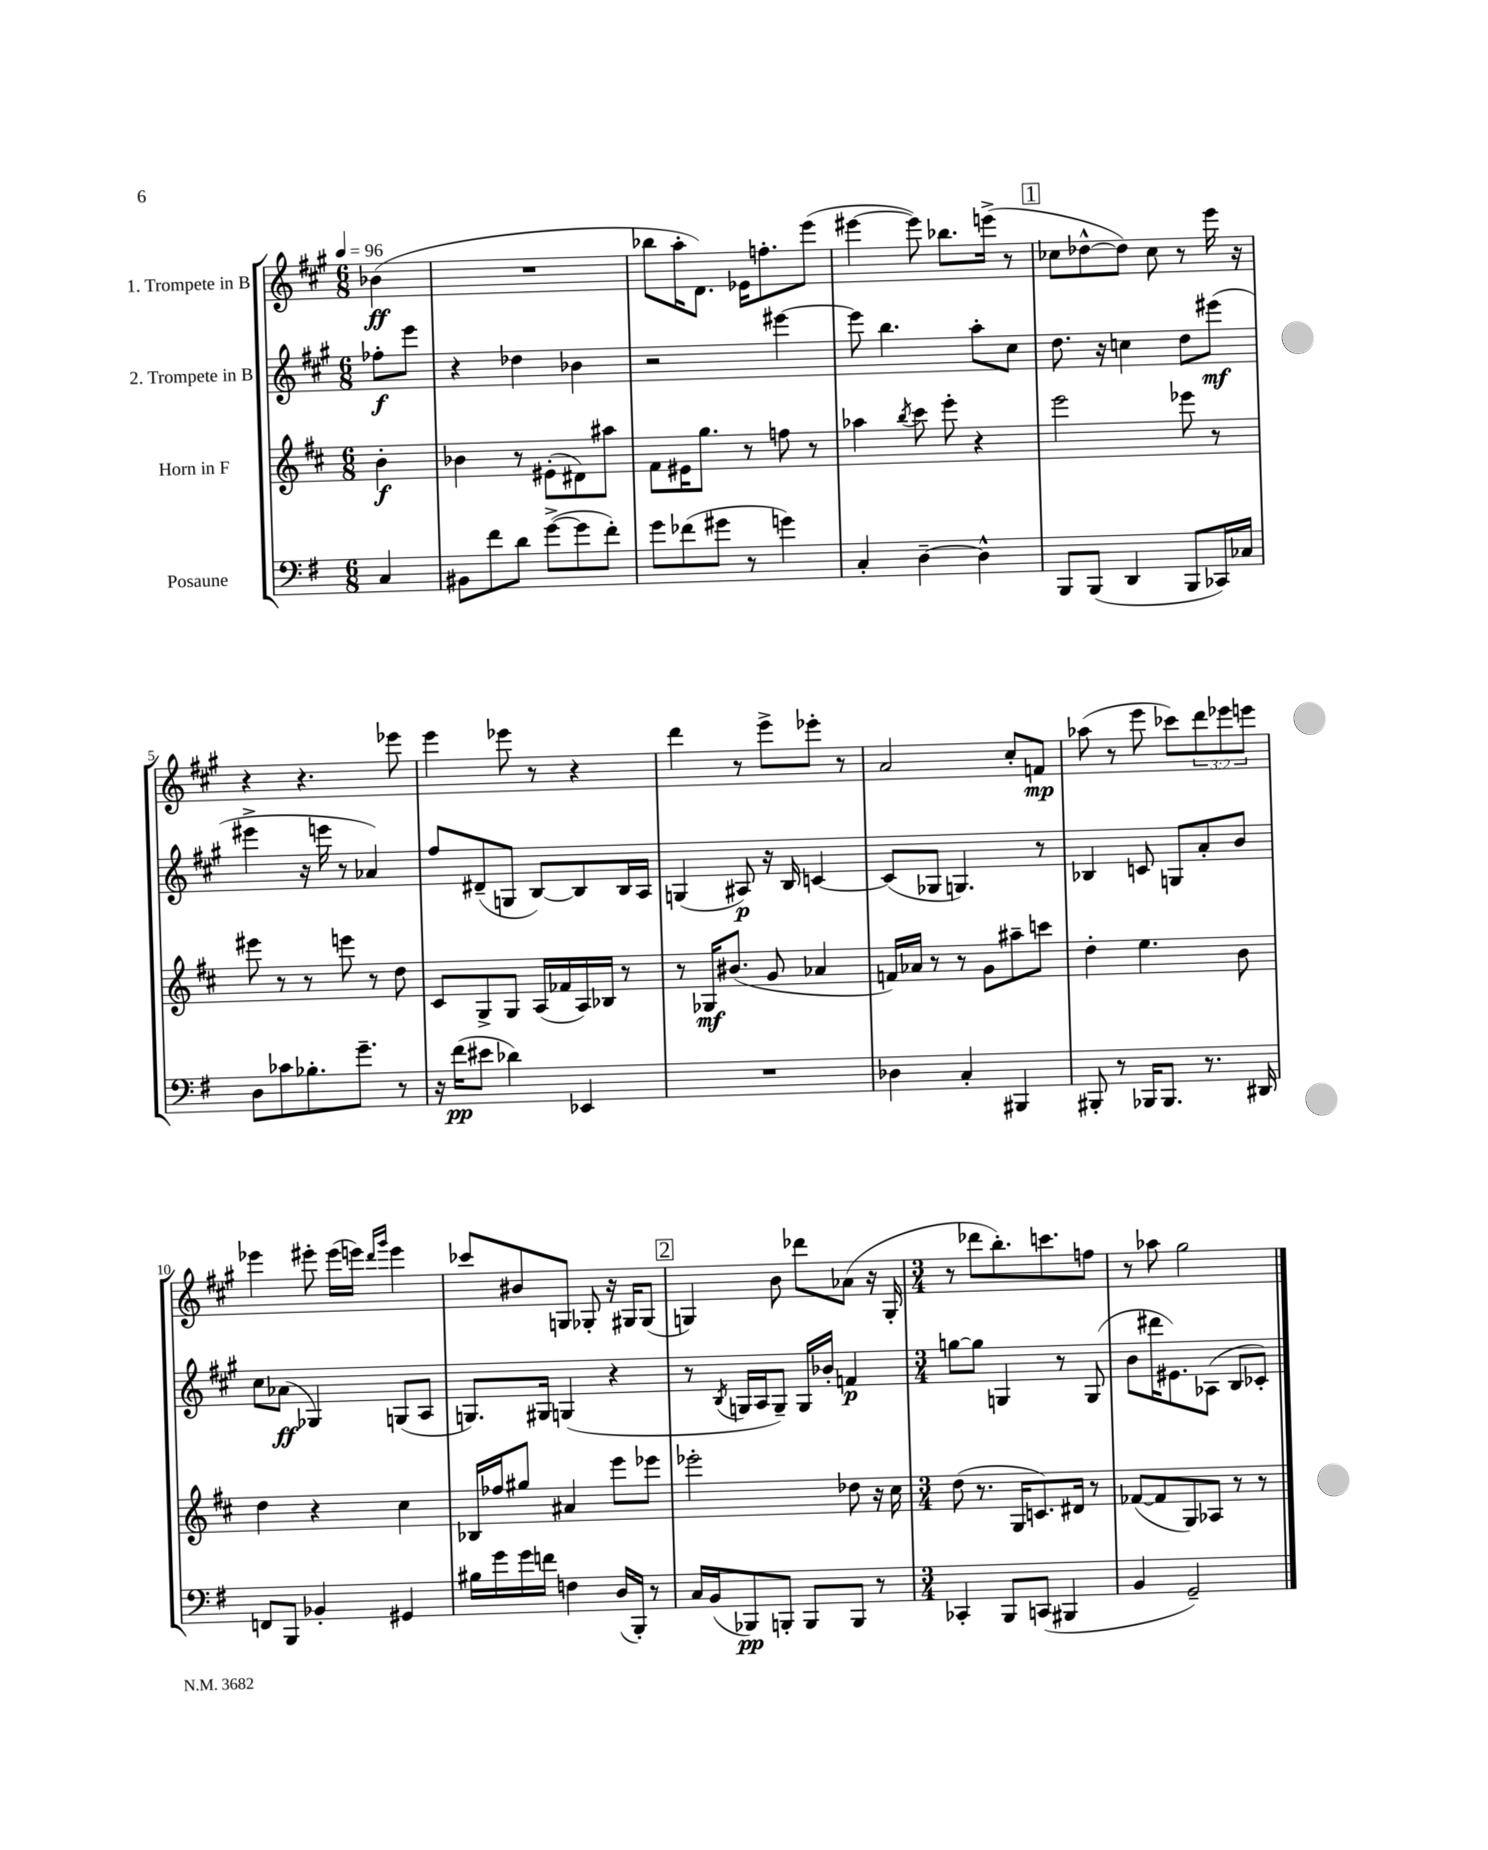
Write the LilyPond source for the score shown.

<<
\new StaffGroup <<
\new Staff = "s0" \with { instrumentName = "1. Trompete in B" } {
    \clef treble \key a \major \numericTimeSignature \time 6/8 \override Staff.TupletNumber.text = #tuplet-number::calc-fraction-text \partial 4 \tempo 4 = 96
    bes'4\ff( |
    R2. |
    bes''8 a''16-. d'8.) ees'16 f''8.-. e'''8( |
    eis'''4~ eis'''8) bes''8. e'''16->( r8 |
    \mark \markup { \box "1" } ces''8 des''8~-^ des''8) ces''8 r8 e'''16 r16 |
    r4 r4. ees'''8 |
    e'''4 ees'''8 r8 r4 |
    d'''4 r8 e'''8-> ees'''8-. r8 |
    a'2 cis''8-. f'8\mp |
    aes''8( r8 e'''8 ces'''8) \tuplet 3/2 { d'''8 ees'''8 e'''8 } |
    ees'''4 eis'''8-. eis'''16( e'''16) \grace { d'''16 gis'''16 } e'''4 |
    ces'''8 bis'8 g8 ges8-. r16 gis16 gis8( |
    \mark \markup { \box "2" } g4) b'8 des'''8 aes'8( r16 g16-. |
    \numericTimeSignature \time 3/4 r8 des'''8 b''8.-.) c'''8. f''8 |
    r8 aes''8 gis''2 \bar "|." |
}
\new Staff = "s1" \with { instrumentName = "2. Trompete in B" } {
    \clef treble \key a \major \numericTimeSignature \time 6/8 \partial 4
    fes''8-.\f e'''8 |
    r4 des''4 bes'4 |
    r2 eis'''4~ |
    eis'''8 b''4. a''8-. cis''8 |
    \mark \markup { \box "1" } d''8. r16 c''4 d''8 eis'''8\mf( |
    eis'''4-> r16 e'''16 r8 aes'4) |
    fis''8 dis'8--( g8 b8~) b8 b16 a16 |
    g4( ais8\p) r16 b16 c'4~ |
    c'8( ges8 g4.) r8 |
    bes4 c'8 g8 a'8-. b'8 |
    cis''8 aes'8\ff( ges4) g8( a8 |
    g8.) gis16 g4( r4 |
    \mark \markup { \box "2" } r8 \acciaccatura { b8 } g16 a16 g8--) g16 bes'16-. f'4\p |
    \numericTimeSignature \time 3/4 g''8~ g''8 g4 r8 g8( |
    b'8 dis'''16 eis'8.) aes8( b8 ces'8-.) \bar "|." |
}
\new Staff = "s2" \with { instrumentName = "Horn in F" } {
    \clef treble \key d \major \numericTimeSignature \time 6/8 \partial 4
    b'4-.\f |
    bes'4 r8 eis'8-.( dis'8) ais''8 |
    fis'8 eis'16 g''8. r8 f''8 r8 |
    aes''4 \acciaccatura { b''8 } cis'''8 e'''8-. r4 |
    \mark \markup { \box "1" } e'''2 ees'''8 r8 |
    eis'''8 r8 r8 e'''8 r8 d''8 |
    cis'8 g8-> g8 a16( fes'16 a16) bes16 r8 |
    r8 ges16\mf bis'8.( g'8 aes'4 |
    f'16) aes'16 r8 r8 g'8 ais''8-- c'''8 |
    d''4-. e''4. b'8 |
    d''4 r4 cis''4 |
    bes16 fes''16 gis''8 ais'4 e'''8 ees'''8 |
    \mark \markup { \box "2" } ees'''2-. des''8 r16 cis''16 |
    \numericTimeSignature \time 3/4 d''8( r8. g16 c'8.) dis'16 r8 |
    fes'8~( fes'8 g8) aes8 r8 r8 \bar "|." |
}
\new Staff = "s3" \with { instrumentName = "Posaune" } {
    \clef bass \key g \major \numericTimeSignature \time 6/8 \partial 4
    c4 |
    bis,8 fis'8 d'8 g'8~->( g'8 fis'8-.) |
    g'8 fes'8( gis'8 r8 g'4) |
    c4-. d4~-- d4-^ |
    \mark \markup { \box "1" } b,,8 b,,8( d,4 b,,8 ces,16) ces16 |
    d8 ces'8 bes8.-. g'8.-- r8 |
    r16 fis'16\pp( eis'8 des'4) ees,4 |
    R2. |
    des4 c4-. bis,,4 |
    bis,,8-. r8 bes,,16 bes,,8. r8. dis,16 |
    f,8 b,,8 bes,4-. gis,4 |
    bis16 g'16 g'16 f'16 f4 d16( b,,16-.) r8 |
    \mark \markup { \box "2" } c16 b,16( bes,,8\pp) b,,8-. b,,8 b,,8 r8 |
    \numericTimeSignature \time 3/4 ces,4-. b,,8 c,8( bis,,4 |
    b,4 g,2--) \bar "|." |
}
>>
>>
